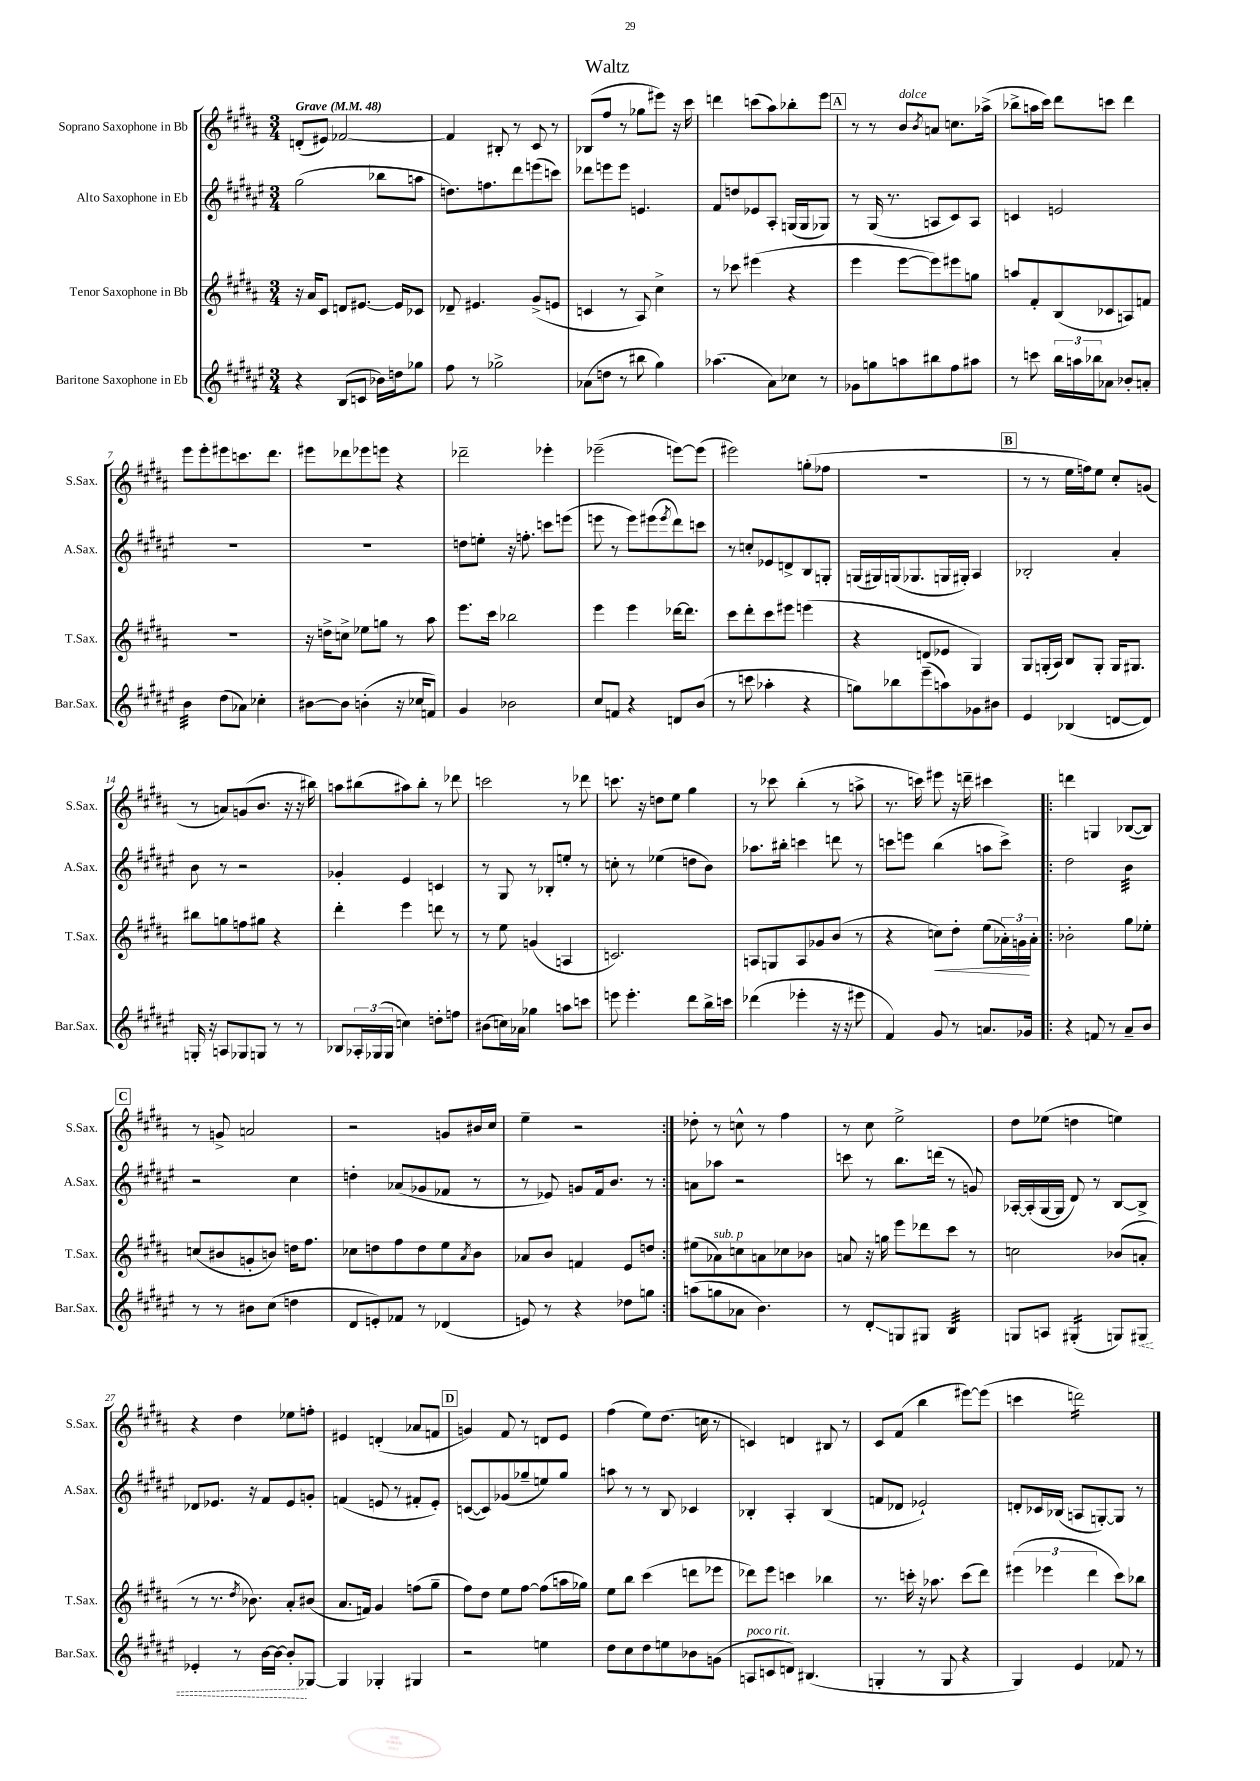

**kern	**kern	**kern	**kern
*staff4	*staff3	*staff2	*staff1
*clefG2	*clefG2	*clefG2	*clefG2
*k[f#c#g#d#a#e#]	*k[f#c#g#d#a#]	*k[f#c#g#d#a#e#]	*k[f#c#g#d#a#]
*M3/4	*M3/4	*M3/4	*M3/4
*MM48	*MM48	*MM48	*MM48
4r	16r	(2gg#	(8d'
.	16a#	.	.
.	8c#	.	8e#)
(8B	8d	.	[2f-
8c	[8.e#	.	.
16b-)	.	8bb-	.
16dd	16e#]	.	.
8gg-	8c-	8aa	.
=	=	=	=
8ff#	8d-~	8.dd)	4f-]
8r	4.e#	.	.
.	.	8.ff	.
2gg-^	.	.	8B#'
.	.	8ddd#	8r
.	(8g#^	(8eee	8c#
.	8e	8ccc)	8r
=	=	=	=
(8a-	4c	8ddd-	(8B-
8dd	.	8eee	8ff#
8r	8r	8eee	8r
8bb#	8A#)	4.e	8gg-
4gg#)	4cc#^	.	8eee#)
.	.	.	16r
.	.	.	16ccc#
=	=	=	=
(4.aa-	8r	8f#	4ddd
.	8ccc-	8dd	.
.	(4eee#	8e-	(8ccc
8a#)	.	8A#'	8aa#)
8cc-	4r	(16G	8bb-'
.	.	16G	.
8r	.	8G-)	8eee
=	=	=	=
8g-	4eee	8r	8r
8gg	.	(16G#	8r
.	.	8.r	.
8aa	[8eee	.	8b
.	.	.	8qb
8bb#	8eee])	8A	8a
8ff#	8eee#	8c#)	8.cc
8aa#	8gg	8A	.
.	.	.	(16aa-^
=	=	=	=
8r	8aa	4c	8bb-^
8ccc	8f#'	.	16aa
.	.	.	16ccc#)
24bb	(8B	2e	8ddd#
24aa	.	.	.
24bb-	.	.	.
8a-	8c-	.	8ccc
8b-'	8A)	.	4ddd#
8a'	8f	.	.
=	=	=	=
4b	2.r	2.r	8eee
.	.	.	8eee'
(8dd#	.	.	8eee#
8a-)	.	.	8.ccc
4cc-'	.	.	.
.	.	.	8.ddd#
=	=	=	=
[8b#	16r	2.r	8eee#
.	16dd^	.	.
8b#]	8cc^	.	8ddd-
(4b'	8ee-	.	8eee-
.	8gg	.	8eee
16r	8r	.	4r
16cc-	.	.	.
8f)	8aa#	.	.
=	=	=	=
4g#	8.eee	8dd	2ddd-~
.	.	8ee'	.
.	16ccc#	.	.
2b-	2bb-	16r	.
.	.	8.ff'	.
.	.	8ccc	4eee-'
.	.	(8eee	.
=	=	=	=
8cc#	4eee	8eee	(2eee-~
8f	.	8r	.
4r	4eee	8eee)	.
.	.	(8eee#	.
.	.	8qeee#	.
8d	[16ddd-	8ddd#)	[8eee)
.	8.ddd-]	.	.
(8b	.	8ccc	(8eee]
=	=	=	=
8r	8ccc#	8r	2eee#)
8ccc	8ddd#'	8cc'	.
4aa-'	8ccc#	8e-	.
.	8eee#	8d^	.
4r	(4eee	8B	(8gg'
.	.	8G'	8ff-
=	=	=	=
8gg)	4r	(16G	2.r
.	.	16G#)	.
8bb-	.	(16G	.
.	.	8.G-	.
(8eee#~	8d	.	.
8aa)	8e-	16G	.
.	.	16G#')	.
8g-	4G#)	4A#	.
8b#	.	.	.
=	=	=	=
4e#	8G#	2B-'	8r
.	(16G'	.	8r
.	16A#)	.	.
(4B-	8B	.	16ee
.	.	.	16ff)
.	8G'	.	8ee
[8d	16G	4a#'	8cc#'
.	8.G#	.	.
8d])	.	.	(8g
=	=	=	=
16G'	8bb#	8b	8r
16r	.	.	.
8A	8gg	8r	8a)
8G-	8ff	2r	(8g
8G	8gg#	.	8.b
8r	4r	.	.
.	.	.	16r
8r	.	.	16r
.	.	.	16bb#)
=	=	=	=
8B-	4ddd#'	4g-'	8aa
24A-'	.	.	(8bb#
(24G-	.	.	.
24G-	.	.	.
4cc)	4eee	4e#	8aa#)
.	.	.	8bb#'
8dd'	8ddd	4c	8r
8ff	8r	.	8ddd-
=	=	=	=
(8b#	8r	8r	2ccc
16cc)	8ee	8G#	.
16a-	.	.	.
4gg-	(4g	8r	.
.	.	8B-'	.
8aa	4A	8ee'	8r
8ccc	.	8r	8ddd-
=	=	=	=
8eee	2.c)	8cc'	8.ccc
4.eee'	.	8r	.
.	.	.	16r
.	.	(4ee-	8dd
.	.	.	8ee
8ddd#	.	8dd	4gg#
16bb^	.	8b)	.
16ccc	.	.	.
=	=	=	=
(4ddd-	8A	8.aa-	8r
.	8G	.	8ccc-
.	.	16bb#'	.
4eee-'	8A	4ccc	(4bb'
.	8g-	.	.
16r	(8b	8ddd	8r
16r	.	.	.
8eee#	8r	8r	8aa^
=	=	=	=
4f#)	4r	8ccc	8.r
.	.	8eee	.
.	.	.	16ccc)
8g#	8cc)	(4bb	8eee#
8r	8dd#'	.	16r
.	.	.	16ddd~
8.a	(8ee	8aa	4ccc#
.	24a-')	8ccc^)	.
.	24g	.	.
16g-	.	.	.
.	24a-'	.	.
=!|:	=!|:	=!|:	=!|:
4r	2b-'	2dd#	4ddd
8f	.	.	4G
8r	.	.	.
8a#~	8gg#	4b	([8B-
8b	8ee-'	.	8B-])
=	=	=	=
8r	(8cc	2r	8r
8r	8b#	.	8g^
8b#	8g'	.	2a
(8cc#	8b)	.	.
4dd	16dd	4cc#	.
.	8.ff#	.	.
=	=	=	=
8d#	8cc-	4dd'	2r
8e')	8dd	.	.
8f-	8ff#	(8a-	.
8r	8dd	8g-	.
(4d-	8ee	8f-	8g
.	8qa#	.	.
.	8b	8r	16b#
.	.	.	16cc#
=	=	=	=
8e)	8a-	8r	4ee~
8r	8b	8e-)	.
4r	4f	8g	2r
.	.	16f#	.
.	.	8.b	.
8dd-	8e	.	.
8gg	8dd	8r	.
=:|!	=:|!	=:|!	=:|!
(8aa	(8ee#	8a	8dd-'
8gg	8a-)	8aa-	8r
8a-	8cc	2r	8cc^^
4.b)	8a	.	8r
.	8cc-	.	4ff#
.	8b-	.	.
=	=	=	=
8r	8a	8ccc	8r
8d#'	16r	8r	8cc#
.	16gg	.	.
8G	8eee	8.bb	2ee^
8G#	8ddd-	.	.
.	.	(16ddd	.
4B	8ccc#	8r	.
.	8r	8g)	.
=	=	=	=
8G	2cc	[16A-'	8dd#
.	.	(16A-']	.
8A	.	[16G#	(8ee-
.	.	16G#]	.
(4G#'	.	8d#)	4dd
.	.	8r	.
8G)	(8b-	[8B	4ee)
8G#	8a'	8B^]	.
=	=	=	=
4e-'	8r	8d-	4r
.	8.r	8.e-	.
8r	.	.	4dd#
.	8qdd#	.	.
.	8.b-)	16r	.
[16b	.	8f#	.
16b_	.	.	.
8b']	8a#'	8e-	8ee-
[8G-	(8b#	8g'	8ff'
=	=	=	=
4G-]	8.a#	(4f	4e#
.	16f)	.	.
4G-'	4g#	8e	(4d'
.	.	8r	.
4G#	(8ff	8f#'	8a-
.	8gg#~	8e')	8f
=	=	=	=
2r	8ff#)	([8c	4g)
.	8dd#	8c])	.
.	8ee	(8g-	8f#
.	[8ff#	8gg-~	8r
4ee	(8ff#]	8ee)	8d
.	16aa	8gg-	8e
.	16gg-)	.	.
=	=	=	=
8dd#	8ee	8aa	(4ff#
8cc#	8bb	8r	.
8dd#	(4ccc#	8r	8ee)
8ee	.	8B	(8.dd#
8b-	8ddd	4c-	.
.	.	.	16cc
(8g	8eee-	.	8r
=	=	=	=
8A	8ddd-)	4B-'	4c)
8c	8eee	.	.
8d)	4ccc	4A#'	4d
(4.B#	.	.	.
.	4bb-	(4B-	8B#
.	.	.	8r
=	=	=	=
4G'	8.r	8f	8c#
.	.	8d-	(8f#
.	16ccc'	.	.
8r	16r	2e-`)	4bb
.	8.aa-	.	.
8G	.	.	.
4r	(8ccc	.	[8eee#)
.	8ddd#)	.	(8eee#]
=	=	=	=
4G#)	(6eee#	8d'	4ccc
.	.	16c-	.
.	6eee-	.	.
.	.	(16B-	.
4e#	.	8A	2ddd)
.	6ddd#	.	.
.	.	[8G')	.
8f-	8ccc#)	8G]	.
8r	8bb-	8r	.
==	==	==	==
*-	*-	*-	*-
